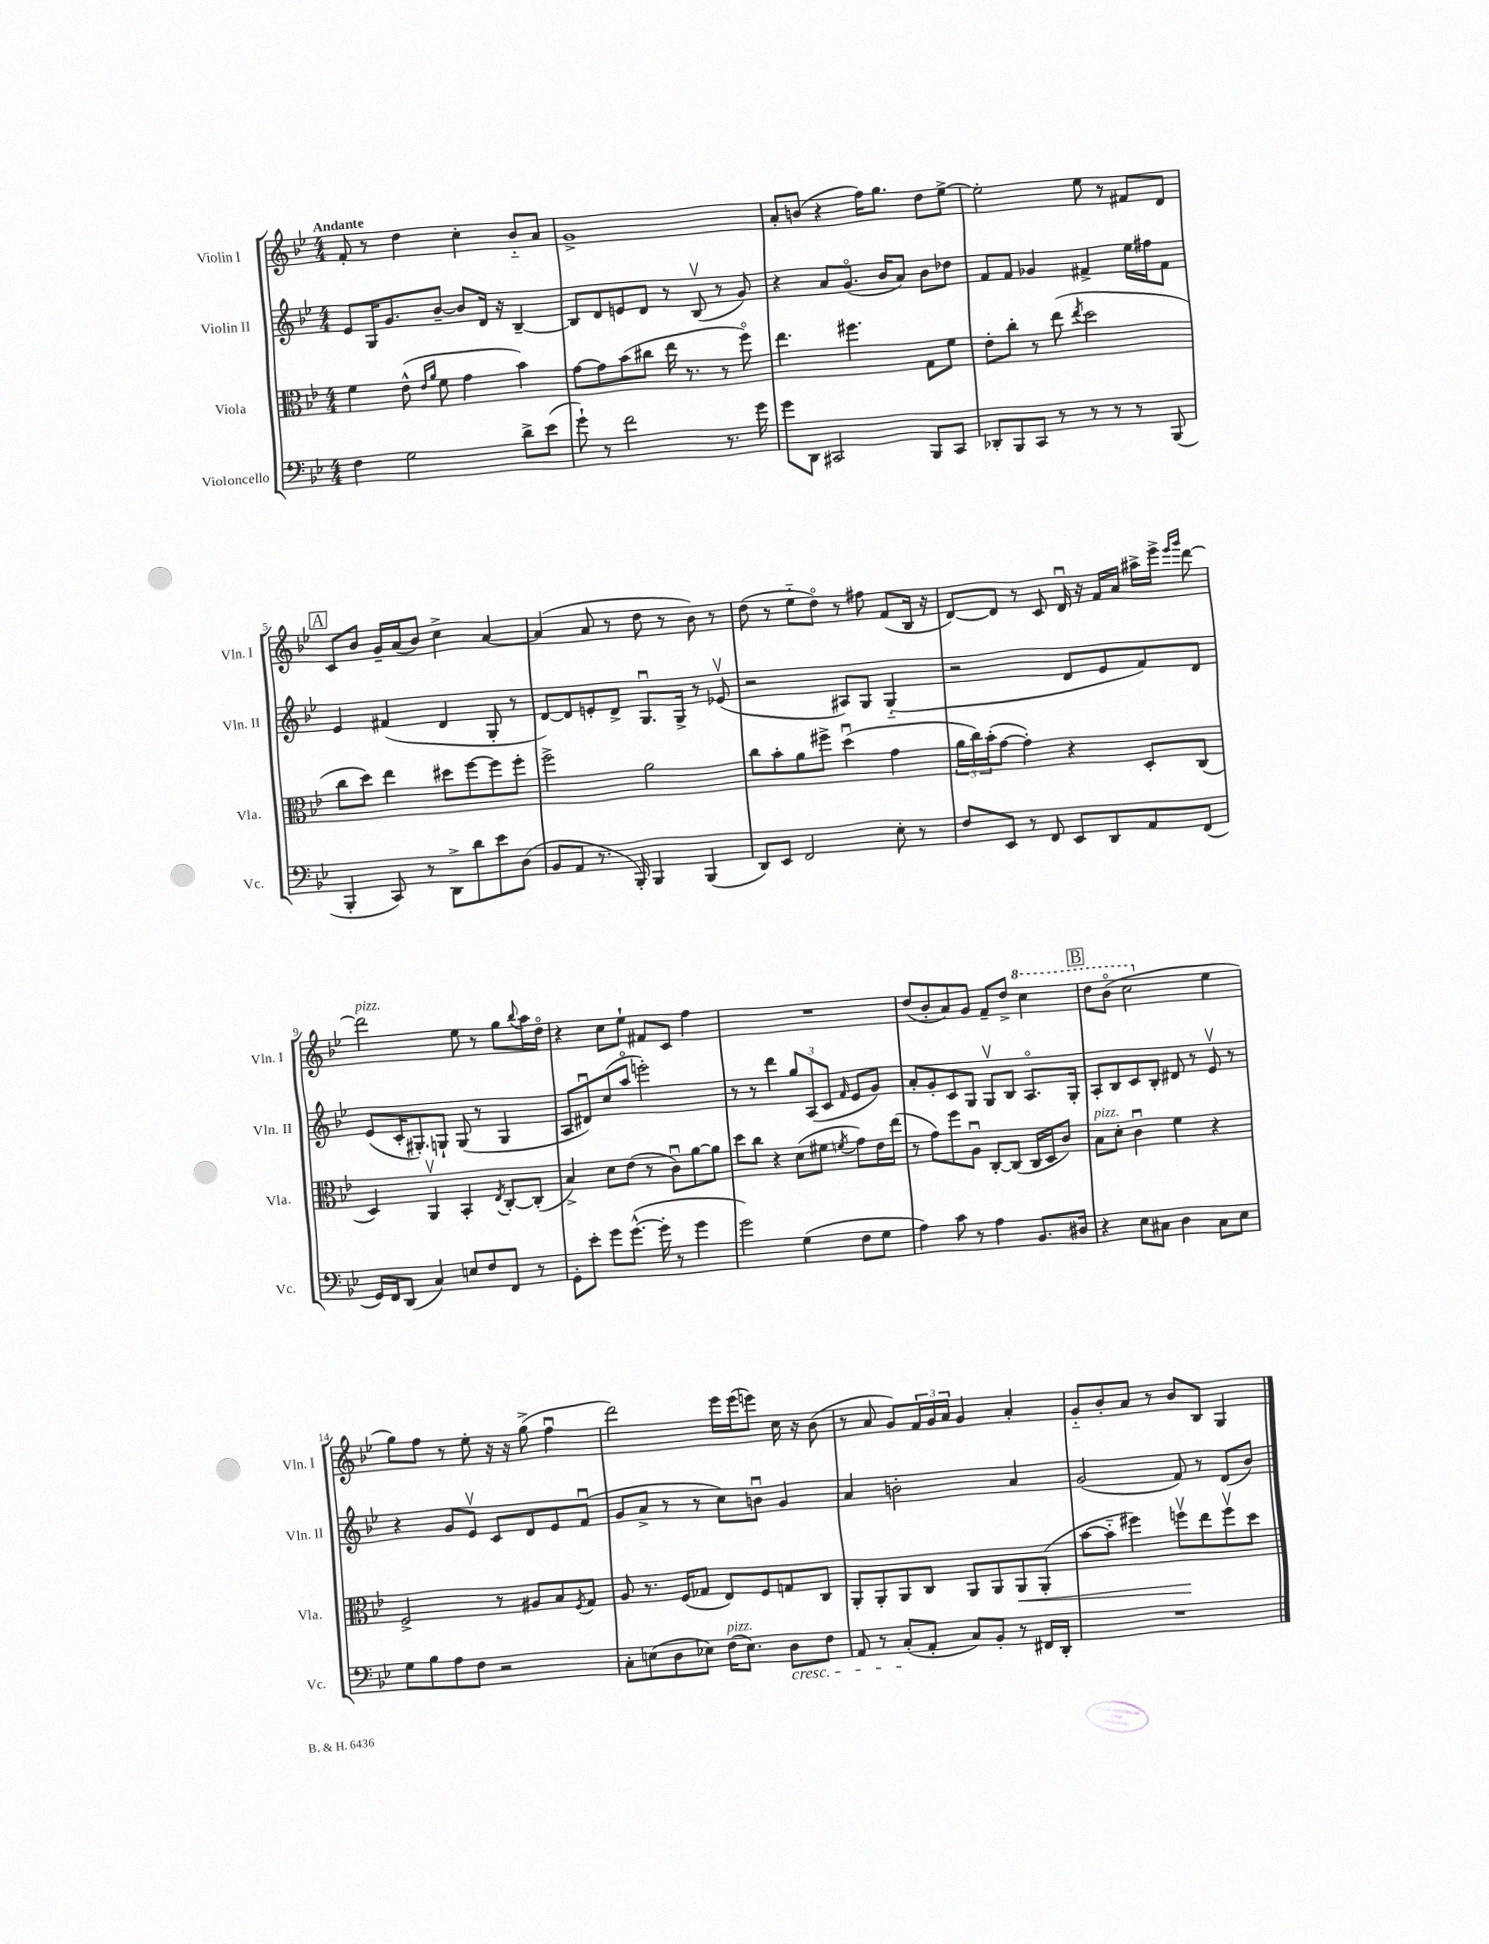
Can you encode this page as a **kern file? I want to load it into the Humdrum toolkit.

**kern	**kern	**dynam	**kern	**kern
*part4	*part3	*part3	*part2	*part1
*staff4	*staff3	*staff3	*staff2	*staff1
*I"Violoncello	*I"Viola	*	*I"Violin II	*I"Violin I
*I'Vc.	*I'Vla.	*	*I'Vln. II	*I'Vln. I
*clefF4	*clefC3	*	*clefG2	*clefG2
*k[b-e-]	*k[b-e-]	*	*k[b-e-]	*k[b-e-]
*M4/4	*M4/4	*	*M4/4	*M4/4
=1	=1	=1	=1	=1
!	!	!	!	!LO:TX:a:B:t=Andante
4F\	4f\	.	8e-/L	8f'/
.	.	.	16G/K	8r
.	.	.	8.g/	.
2G\	(8e-^^\	.	.	4dd\
.	16qqe-/LL	.	.	.
.	16qqa/JJ	.	.	.
.	8f\	.	[8b-~/J	.
.	4g\	.	8b-/L]	4cc'\
.	.	.	16d/Jk	.
.	.	.	16r	.
8d^\L	4b-\)	.	[4B-~/	8b-/L
(8e-\J	.	.	.	8a/J
=2	=2	=2	=2	=2
8g`\)	[8g\L	.	8B-/L]	1g^
8r	8g\]	.	8d/	.
2f\	(8b-\	.	8en/	.
.	8cc#X\J	.	8d/J	.
.	16ee-\	.	8r	.
.	8.r	.	.	.
.	.	.	(8B-v/	.
8.r	8r	.	8r	.
.	8ff\)	.	8g/)	.
16g\	.	.	.	.
=3	=3	=3	=3	=3
8g\L	4.ee-\	.	4r	8a'/L
8DD\J	.	.	.	(8bn/J
2CC#X/	.	.	8a/L	4r
.	4.ff#X\	.	(8.g/J	.
.	.	.	.	16ff\KL)
.	.	.	16b-/KL	8.gg\J
.	.	.	8a/J)	.
8BBB-/L	8G\L	.	8b-\L	8dd\L
8CC#/J	8f\J	.	8dd-X\J	[8ee-^\J
=4	=4	=4	=4	=4
8DD-X'/L	8e-'\L	.	8f/L	2ee-'\]
8BBB-/	8cc'\J	.	8f/J	.
8CC/J	8r	.	4g-X/	.
8r	(8ee-\	.	.	.
.	8qee-/	.	.	.
8r	2dd\	.	4f#X^/	8ee-\
8r	.	.	.	8r
8r	.	.	16ee-\LL	8f#X/L
.	.	.	16ff#X\J	.
(8BBB-/	.	.	8f#\J	8d/J
!!LO:LB:g=z
!!LO:REH:place=s1:t=A
=5	=5	=5	=5	=5
4BBB-'/	8cc\L	.	4e-/	8c/L
.	8dd\J)	.	.	8b-/J
8CC/)	4ee-\	.	(4f#X/	16g~/LL
.	.	.	.	(16a/J
8r	.	.	.	8b-/J)
8DD^\L	8dd#X\L	.	4d/	4cc^\
8d\	[8ff\	.	.	.
8e-\	8ff\]	.	8G'/	[4a/
(8D\J	8ff'\J	.	8r	.
=6	=6	=6	=6	=6
8BB-/L	2ff^\	.	[8d/L)	(4a/]
8AA/J	.	.	8d/]	.
8.r	.	.	8en'/	8a/
.	.	.	8d^/J	8r
16BBB-'/)	.	.	.	.
4BBB-/	2a\	.	8.Gu/L	8dd\
.	.	.	.	8r
.	.	.	16G^/Jk	.
(4BBB-/	.	.	8r	8b-\)
.	.	.	(8e-Xv/	8r
=7	=7	=7	=7	=7
8DD/L)	8cc\L	.	2r	(8dd\
8EE-/J	8b-'\	.	.	8r
2FF/	8a\	.	.	8ee-\L
.	8ff#X^\J	.	.	8dd\J)
.	(4ddu\	.	8A#X/L)	8r
.	.	.	8G/J	8ff#X\
8E-'\	4g\	.	(4G/	(8f/L
8r	.	.	.	16B-/Jk
.	.	.	.	16r
=8	=8	=8	=8	=8
8F/L	24a\LL	.	2r	[8d/L)
.	24cc\)	.	.	.
.	(24b-'\J	.	.	.
8EE-/J	[8g\J	.	.	8d/J]
8r	4g'\])	.	.	8r
8FF/	.	.	.	8c/
8EE-/L	4r	.	8d/L	16du/
.	.	.	.	16r
8DD/	.	.	8e-/	16f/LL
.	.	.	.	16a/JJ
8AA/	8D'/L	.	8f/)	16aa#X^\LL
.	.	.	.	16eee-^\JJ
.	.	.	.	16qqeee-/LL
.	.	.	.	16qqggg/JJ
(8FF/J	(8C/J	.	8d/J	[8ddd\
!!LO:LB:g=z
=9	=9	=9	=9	=9
!	!	!	!	!LO:TX:a:i:t=pizz.
16GG/LL)	4D/)	.	(8e-/L	2ddd\]
16FF/J	.	.	.	.
(8DD/J	.	.	16c'/K	.
.	.	.	8.G#X'/)	.
4C/)	4AAv/	.	.	.
.	.	.	8Gn`/J	.
8En/L	4BB-'/	.	(8G/	8ee-\
8F/	.	.	8r	8r
.	8qE-/	.	.	.
8FF/J	[8C'/L	.	4G/	8gg\L
.	.	.	.	8qqbb-/
8r	(8C'/J]	.	.	16aa\L
.	.	.	.	16dd\JJ
=10	=10	=10	=10	=10
8GG'\L	4B-^/)	.	8A/L	4r
8e-'\J	.	.	8d#Xu/)	.
8g\L	8d\L	.	(8cc/	8cc\L
([8.g^^\J	(8e-\J	.	8aa/J	8ee-`\J
.	8r	.	2eeen'\)	8f#X/L
16g'\]	.	.	.	.
8r	8cu\L)	.	.	8c/J
4g\	[8a\	.	.	4ff\
.	8a\J]	.	.	.
=11	=11	=11	=11	=11
2g\)	8dd\L	.	8r	1r
.	8cc\J	.	8r	.
.	4r	.	4ddd\	.
(4G\	(8d\L	.	12gg/L	.
.	.	.	(12A/	.
.	8f#X\J	.	.	.
.	.	.	12c/J	.
.	8qfn/	.	16qqf/	.
8F\L	8g\L)	.	8e-/L	.
8G\J	16e-\L	.	8g/J)	.
.	(16ee-\JJ	.	.	.
=12	=12	=12	=12	=12
4A\)	8r	.	8a'/L	(8dd/L
.	8g\L)	.	8g'/	8b-'/
8c\	8ff\	.	8c/	8a/)
8r	8Au\J	.	8G/J	8g/J
4A\	[8C'/L	.	8Gv/L	8f~/L
.	(8C/J]	.	8B-/J	8dd^/J
*	*	*	*	*8va
8.BB-/L	16C/LL	.	8.A/L	4ccc\
.	16D/J	.	.	.
.	8c/J)	.	.	.
16D#X/Jk	.	.	16G'/Jk	.
!!LO:REH:place=s1:t=B
=13	=13	=13	=13	=13
!	!LO:TX:a:i:t=pizz.	!	!	!
4r	8B-\L	.	8A'/L	8ddd\L
.	8d'\J	.	8B-/	(8bb-\J
8E-\L	4cu\	.	8c/	2ccc\
8C#X\J	.	.	8B-'/J	.
4D\	4f\	.	8d#X/	.
.	.	.	8r	.
*	*	*	*	*X8va
8C#\L	4r	.	8e-v/	4ee-\
8E-\J	.	.	8r	.
!!LO:LB:g=z
=14	=14	=14	=14	=14
8G\L	2F^/	.	4r	8gg\L)
8B-\	.	.	.	8ff\J
8A\	.	.	8g/L	8r
8F\J	.	.	8e-v/J	8ee-'\
2r	8r	.	8c/L	16r
.	.	.	.	16r
.	8A#X/L	.	8d/	(8gg^\
.	8B-/	.	8e-/	4ffu\
.	8qF/	.	.	.
.	8G/J	.	(8fu/J	.
=15	=15	=15	=15	=15
8C'\L	8A/	.	8g/L	2ddd\)
(8En\	8.r	.	8a^/J	.
8D\	.	.	8r	.
.	(16F/KL	.	.	.
8E-X\J)	8G-X/J	.	8r	.
!LO:TX:a:i:t=pizz.	!	!	!	!
(16F\KL	8E-/L)	.	8cc\L)	16eee-\LL
8.E-\J)	.	.	.	(16eee-\J
.	8F/	.	8bnu\J	8eeen\J)
!LO:TX:b:i:t=cresc.	!	!	!	!
8D\L	8Gn/	.	4g/	16cc\
.	.	.	.	16r
8F\J	8C/J	.	.	(8b-\
=16	=16	=16	=16	=16
8AA/	8AA'/L	.	4a/	8r
8r	8AA'/	.	.	8a/
(8C'/L	8AA/	.	2bn'\	8g/L)
8AA'/J	8C/J	.	.	24f/L
.	.	.	.	24g/
.	.	.	.	24a/JJ
8C/L)	8AA/L	.	.	4g/
8BB-'/J	8AA/	.	.	.
!	!	!LO:HP:b	!	!
8r	8AA/	<	4a/	4a'/
16FF#X/LL	(8AA'/J	.	.	.
16DD'/JJ	.	.	.	.
=17	=17	=17	=17	=17
1r	[8b-\L	.	(2g/	8g/L
.	8b-\J]	.	.	8b-'/
.	4ff#X\)	.	.	8a/J
.	.	.	.	8r
.	8ffnv\L	.	8f/)	8b-/L
.	8ee-\	[	8r	8B-/J
.	8ffv\	.	(8d/L	4G/
.	8dd\J	.	8b-/J)	.
==	==	==	==	==
*-	*-	*-	*-	*-
